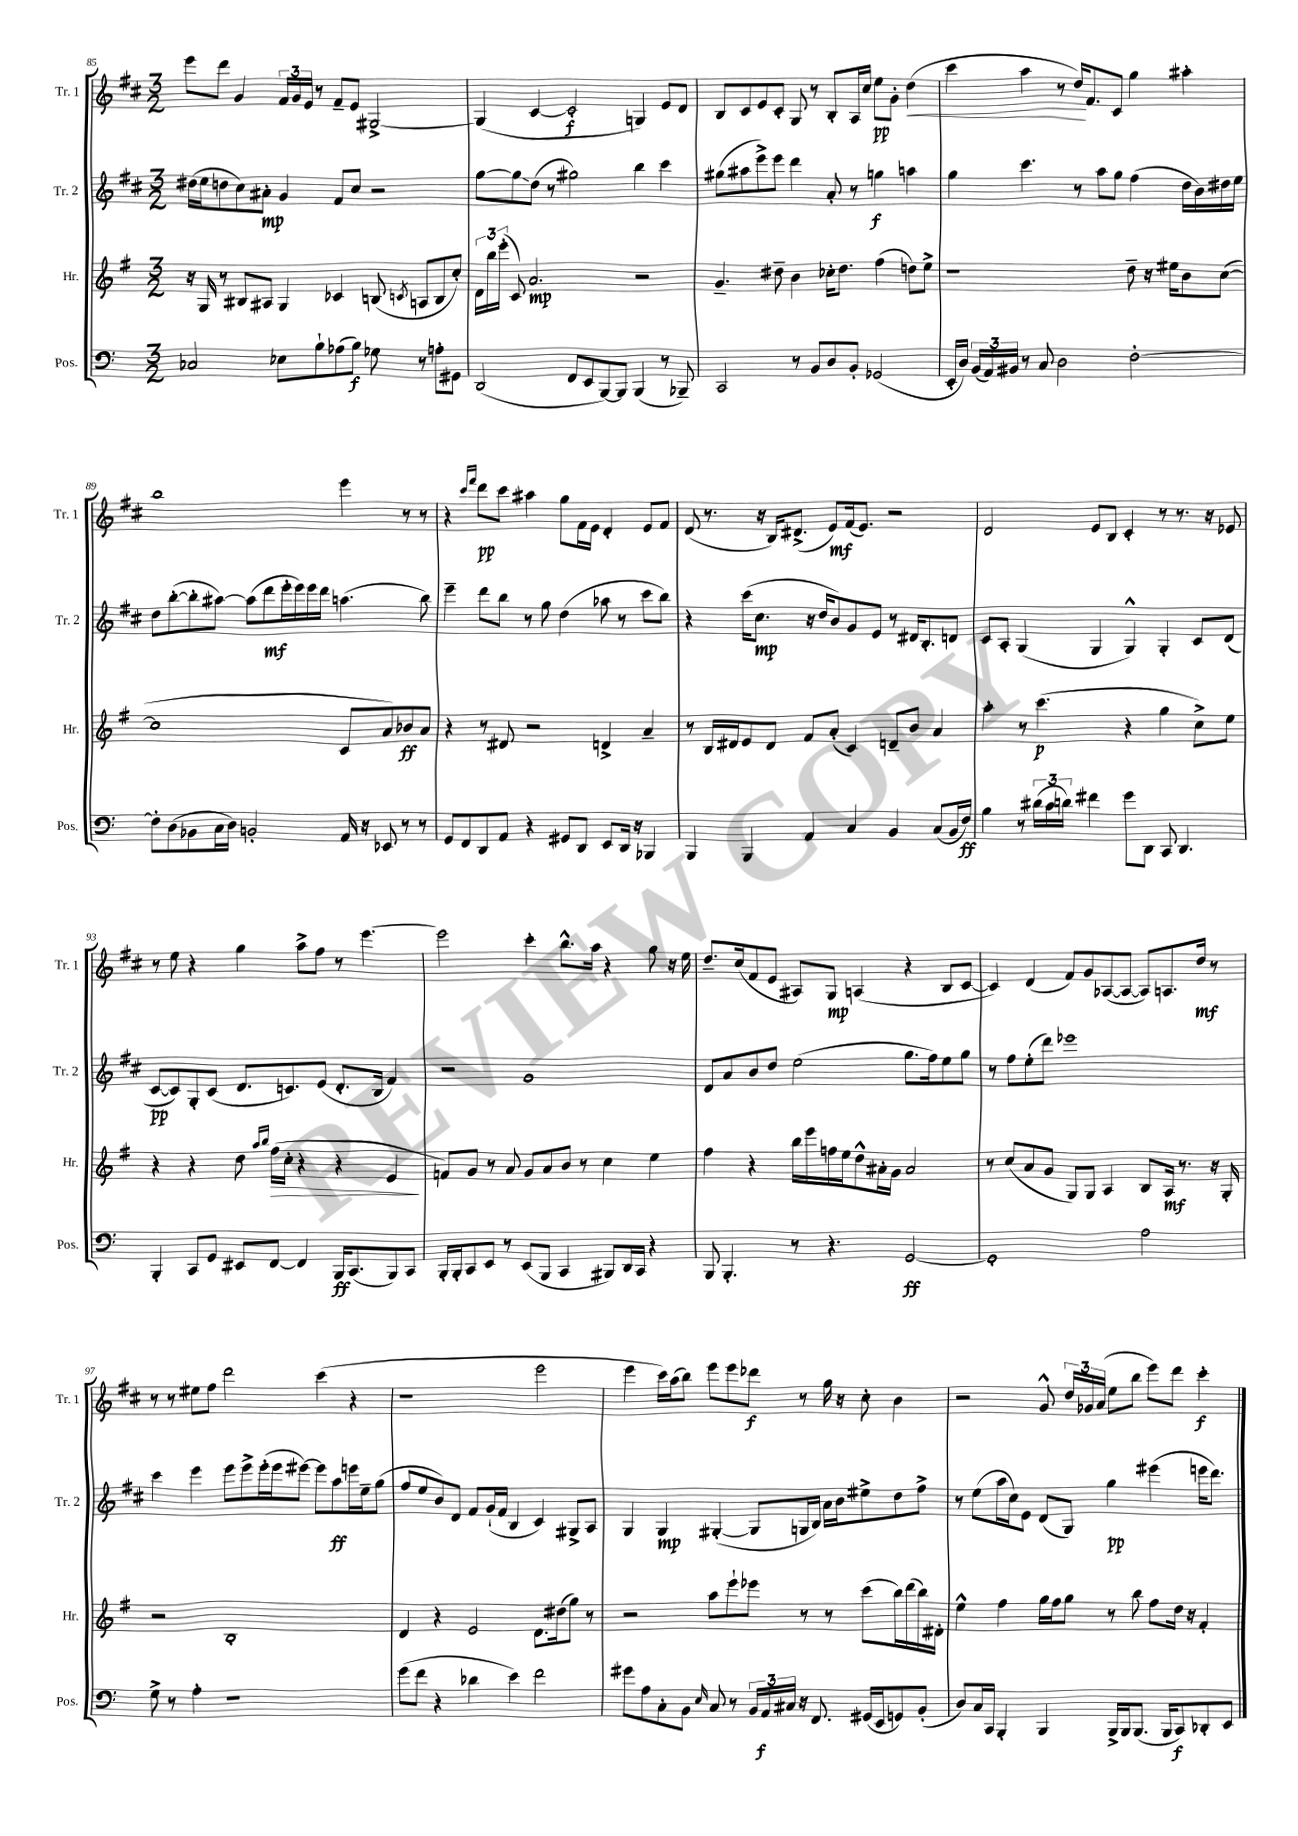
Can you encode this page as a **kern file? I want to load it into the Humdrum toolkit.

**kern	**kern	**kern	**kern
*staff4	*staff3	*staff2	*staff1
*clefF4	*clefG2	*clefG2	*clefG2
*k[]	*k[f#]	*k[f#c#]	*k[f#c#]
*M3/2	*M3/2	*M3/2	*M3/2
2C-	16r	(16dd#	8eee
.	16G	16ee	.
.	8r	8dd	8ddd
.	8B#	8cc#)	4g
.	8A#	8a#'	.
8E-	4G	4g	24f#
.	.	.	24g
.	.	.	24e
8B`	.	.	8r
(8A-	4c-	8f#	8f#~
8B)	.	8cc#	8e
8G-	(8B	2r	[2G#^
.	8qc	.	.
8r	8A	.	.
8A'	8B	.	.
8GG#	8cc')	.	.
=	=	=	=
(2DD	24d	[8gg	(4G#]
.	24bb	.	.
.	(24eee'	.	.
.	8c)	8gg]	.
.	2.a	(8dd	[4c#
.	.	8r	.
8FF	.	2gg#)	2c#']
8EE	.	.	.
[8BBB)	.	.	.
8BBB]	.	.	.
(4BBB	2r	4bb	4G)
8r	.	4ccc#	8e
8BBB-~)	.	.	8d
=	=	=	=
2CC	4.g~	(8gg#	8B
.	.	8aa#	8c#
.	.	8eee^)	8e
.	8dd#~	8eee	8c#'
8r	4b	4ddd	8G
8BB	.	.	8r
8D	16cc-'	8a'	8B'
.	8.dd#	.	.
8BB'	.	8r	16A
.	.	.	16cc#
(2GG-	(4ff#	4gg	8ee
.	.	.	8g'
.	8dd)	4aa	(4dd
.	8ee^	.	.
=	=	=	=
16EE'	1r	4gg	4ccc#
16D)	.	.	.
(24BB	.	.	.
24AA)	.	.	.
24BB#	.	.	.
8r	.	4.ccc#	4aa
8C	.	.	.
2D	.	.	8r
.	.	8r	16dd)
.	.	.	8.f#
.	.	8aa	.
.	.	8gg	8c#
[2F'	8dd~	(4ff#	4gg
.	16r	.	.
.	16ee#	.	.
.	8b	16dd	4aa#'
.	.	16b)	.
.	([8cc	16dd#	.
.	.	16ee	.
=	=	=	=
8F']	1cc]	8dd	1bb
(8D	.	([8bb'	.
8BB-	.	8bb']	.
16C	.	[8aa#)	.
16D)	.	.	.
2BB'	.	(8aa#]	.
.	.	8ddd	.
.	.	16eee'	.
.	.	16eee)	.
.	.	16eee	.
.	.	16ddd	.
16AA	8c	(4.aa	4eee
16r	.	.	.
8EE-	8a)	.	.
8r	8b-	.	8r
8r	8a	8bb)	8r
=	=	=	=
8GG	4r	4eee~	4r
8FF	.	.	.
.	.	.	16qqccc#
.	.	.	16qqfff#
8DD	8r	8ddd	8ddd
8AA	8d#	8bb	8ccc#
4r	2r	8r	4aa#
.	.	8gg	.
8GG#	.	(4dd	8gg
8DD	.	.	16f#
.	.	.	16e
8EE	4d^	8aa-	4d'
16DD	.	8r	.
16r	.	.	.
4BBB-	4a~	8ccc#	8e
.	.	8bb)	8f#
=	=	=	=
4BBB	8r	4r	(8d
.	16B	.	8.r
.	16d#	.	.
4BBB	8e	(16ccc#	.
.	.	8.cc#	16r
.	8d#	.	16B)
.	.	.	(8.d#^
4AA	8f#	16r	.
.	.	16dd	.
.	(8a'	8b)	8e)
4C	4c)	8g	(16f#
.	.	.	8.e)
.	.	8e	.
4BB	8d~	8r	2r
.	8b	16d#	.
.	.	8.B'	.
(8C	4a	.	.
16BB	.	8d	.
16F)	.	.	.
=	=	=	=
4B	4aa'	8c#	2d
.	.	8A'	.
8r	8r	(4G	.
(24d#	(4.ccc	.	.
24c	.	.	.
24d)	.	.	.
4f#	.	4G	8e
.	.	.	8B
8g	4r	4G^^)	4c#'
8DD	.	.	.
8CC	4gg	4G'	8r
4.DD	.	.	8.r
.	8cc^)	8c#	.
.	.	.	16r
.	8ee	(8d	8e-
=	=	=	=
4BBB'	4r	[8c#	8r
.	.	8c#])	8ee
8CC	4r	8G'	4r
8GG	.	(8c#	.
8EE#	8dd	8.d	4gg
.	16qqaa	.	.
.	16qqbb	.	.
[8FF	(16ff#	.	.
.	16cc'	8.c)	.
4FF]	4r	.	8aa^
.	.	(8e	8ff#
16BBB	4r	8.d'	8r
(8.CC	.	.	.
.	.	.	[4.eee
.	.	16B	.
8BBB)	4e	4f#)	.
8CC	.	.	.
=	=	=	=
16BBB'	8f)	2r	2eee]
16BBB'	.	.	.
8CC	8g	.	.
8EE	8r	.	.
8r	8a	.	.
(8EE	8g	1g	4ccc#'
8BBB	8a	.	.
4CC	8b	.	8.bb^^
.	8r	.	.
.	.	.	16aa
8BBB#)	4cc	.	4r
16DD	.	.	.
16CC	.	.	.
4r	4ee	.	8gg
.	.	.	16r
.	.	.	16ee
=	=	=	=
8BBB	4ff#	8d	8.dd~
4.BBB'	.	8a	.
.	.	.	(16cc#
.	4r	8b	8f#
.	.	8dd	8e
8r	16bb	(2ee	8A#)
.	16eee	.	.
4.r	16ff	.	8G
.	16ee	.	.
.	8dd^^	.	(4A
.	16a#'	.	.
.	16g	.	.
[2GG	2a#	8.gg	4r
.	.	16ff#)	.
.	.	8ee	8B
.	.	8gg	[8c#
=	=	=	=
1GG']	8r	8r	4c#])
.	(8cc	8ff#	.
.	8a	(8ee'	(4d
.	8g	8ddd)	.
.	8G)	1eee-	8f#)
.	8G	.	8g
.	4A	.	([8A-
.	.	.	8A-_
2A	8B	.	8A-])
.	16A	.	8.A
.	8.r	.	.
.	.	.	16dd
.	16r	.	8r
.	16G'	.	.
=	=	=	=
8G^	2r	4ccc#	8r
8r	.	.	8r
4A'	.	4eee	8ee#
.	.	.	8ff#
1r	1B'	8eee	2ddd
.	.	8eee^	.
.	.	(16eee'	.
.	.	16eee	.
.	.	[8eee#)	.
.	.	8eee#]	(4ccc#
.	.	8aa	.
.	.	16eee	4r
.	.	16ee~	.
.	.	(8gg	.
=	=	=	=
(8g	4d	8ff#	1r
8f	.	8ee	.
4r	4r	8b)	.
.	.	8d	.
4d-	2e	8f#	.
.	.	(16g`	.
.	.	16f#	.
4e)	.	4B	.
2f	8.d	4c#)	2eee
.	(16dd#	.	.
.	8gg)	8G#^	.
.	8r	8A	.
=	=	=	=
8g#	2r	4G	4eee
8A	.	.	.
8C'	.	4G	16ccc#)
.	.	.	(16aa
8BB	.	.	8bb)
16qqE	.	.	.
8C	8aa	([4G#'	8eee
8r	8eee`	.	8eee
24BB	8eee-	8G#]	8ddd-
24AA	.	.	.
24C#	.	.	.
16r	8r	16G	8r
8.FF	.	16B)	.
.	8r	16a	16gg
.	.	16b	16r
(16GG#	(8ccc	8ee#^	8cc#'
16EE	.	.	.
8GG)	16bb)	8dd	4b
.	(16ddd	.	.
(8BB'	16bb)	8ff#^	.
.	16d#'	.	.
=	=	=	=
8D)	4ee^^	8r	2r
16C	.	(8ee	.
16CC	.	.	.
4BBB'	4ff#	16aa	.
.	.	16cc#)	.
.	.	8e	.
4BBB	16gg	(8d	8g^^
.	16ff#	.	.
.	8gg	8G)	24dd
.	.	.	24g-
.	.	.	(24a
16BBB^	8r	4gg	8ee
16BBB	.	.	.
(8.BBB	8bb	.	8bb
.	8ff#	(4eee#	8eee)
16BBB	.	.	.
8CC)	16dd	.	8ddd
.	16r	.	.
8DD-'	4f#'	16eee	4ccc#'
.	.	8.ddd)	.
8EE	.	.	.
==	==	==	==
*-	*-	*-	*-
